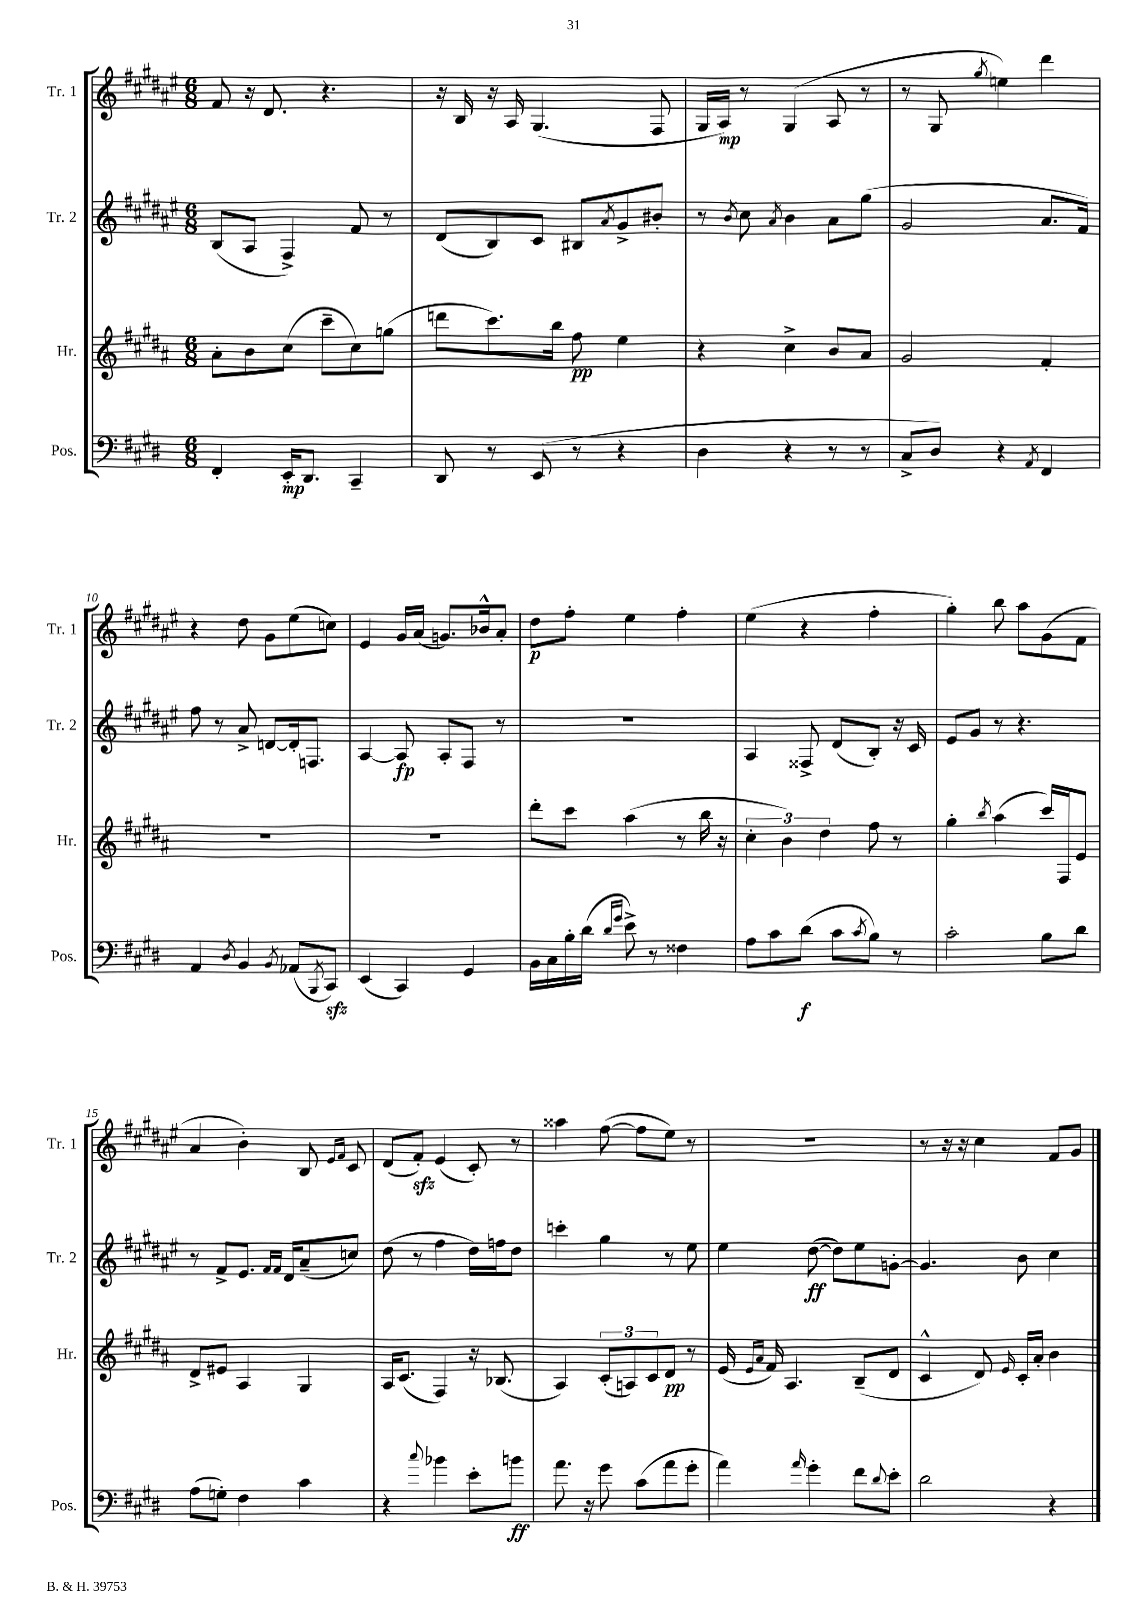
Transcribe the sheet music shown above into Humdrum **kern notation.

**kern	**dynam	**kern	**dynam	**kern	**dynam	**kern	**dynam
*part4	*part4	*part3	*part3	*part2	*part2	*part1	*part1
*staff4	*staff4	*staff3	*staff3	*staff2	*staff2	*staff1	*staff1
*I"Pos.	*	*I"Hr.	*	*I"Tr. 2	*	*I"Tr. 1	*
*I'Pos.	*	*I'Hr.	*	*I'Tr. 2	*	*I'Tr. 1	*
*clefF4	*	*clefG2	*	*clefG2	*	*clefG2	*
*k[f#c#g#d#]	*	*k[f#c#g#d#a#]	*	*k[f#c#g#d#a#e#]	*	*k[f#c#g#d#a#e#]	*
*M6/8	*	*M6/8	*	*M6/8	*	*M6/8	*
=6	=6	=6	=6	=6	=6	=6	=6
4FF#'/	.	8a#'\L	.	(8B/L	.	8f#/	.
.	.	8b\	.	8A#/J	.	16r	.
.	.	.	.	.	.	8.d#/	.
16EE'/KL	mp	(8cc#\J	.	4F#^/)	.	.	.
8.DD#/J	.	.	.	.	.	.	.
.	.	8ccc#~\L	.	.	.	4.r	.
4CC#~/	.	8cc#\)	.	8f#/	.	.	.
.	.	(8ggn\J	.	8r	.	.	.
=7	=7	=7	=7	=7	=7	=7	=7
8DD#/	.	8dddn\L	.	(8d#/L	.	16r	.
.	.	.	.	.	.	16B/	.
8r	.	8.ccc#\)	.	8B/)	.	16r	.
.	.	.	.	.	.	16A#/	.
(8EE/	.	.	.	8c#/J	.	(4.G#/	.
.	.	16bb\Jk	.	.	.	.	.
8r	.	8ff#\	pp	8B#X/L	.	.	.
.	.	.	.	8qa#/	.	.	.
4r	.	4ee\	.	8g#^/	.	.	.
.	.	.	.	8b#X'/J	.	8F#/	.
=8	=8	=8	=8	=8	=8	=8	=8
4D#\	.	4r	.	8r	.	16G#/LL	.
.	.	.	.	.	.	16A#/JJ)	mp
.	.	.	.	8qb/	.	.	.
.	.	.	.	8cc#\	.	8r	.
.	.	.	.	8qa#/	.	.	.
4r	.	4cc#^\	.	4b\	.	(4G#/	.
8r	.	8b/L	.	8a#\L	.	8A#/	.
8r	.	8a#/J	.	(8gg#\J	.	8r	.
=9	=9	=9	=9	=9	=9	=9	=9
8C#^/L	.	2g#/	.	2g#/	.	8r	.
8D#/J)	.	.	.	.	.	8G#/	.
.	.	.	.	.	.	8qgg#/	.
4r	.	.	.	.	.	4een\)	.
8qAA/	.	.	.	.	.	.	.
4FF#/	.	4f#'/	.	8.a#/L	.	4ddd#\	.
.	.	.	.	16f#/Jk)	.	.	.
!!LO:LB:g=z
=10	=10	=10	=10	=10	=10	=10	=10
4AA/	.	2.r	.	8ff#\	.	4r	.
.	.	.	.	8r	.	.	.
8qD#/	.	.	.	.	.	.	.
4BB/	.	.	.	8a#^/	.	8dd#\	.
.	.	.	.	[8dn/L	.	8g#\L	.
8qBB/	.	.	.	.	.	.	.
(8AA-X/L	.	.	.	16d'/k]	.	(8ee#\	.
.	.	.	.	8.Fn/J	.	.	.
8qBBB/	.	.	.	.	.	.	.
8CC#zz/J)	.	.	.	.	.	8ccn\J)	.
=11	=11	=11	=11	=11	=11	=11	=11
(4EE/	.	2.r	.	[4A#/	.	4e#/	.
4CC#/)	.	.	.	8A#/]	fp	16g#/LL	.
.	.	.	.	.	.	(16a#/JJ	.
.	.	.	.	8A#'/L	.	8.gn/L)	.
4GG#/	.	.	.	8F#/J	.	.	.
.	.	.	.	.	.	16b-X^^/k	.
.	.	.	.	8r	.	8a#'/J	.
=12	=12	=12	=12	=12	=12	=12	=12
16BB\LL	.	8ddd#'\L	.	2.r	.	8dd#\L	p
16C#\	.	.	.	.	.	.	.
16B'\	.	8ccc#\J	.	.	.	8ff#'\J	.
(16d#\JJ	.	.	.	.	.	.	.
16qqd#/LL	.	.	.	.	.	.	.
16qqg#/JJ	.	.	.	.	.	.	.
8e^\)	.	(4aa#\	.	.	.	4ee#\	.
8r	.	.	.	.	.	.	.
4F##X\	.	8r	.	.	.	4ff#'\	.
.	.	16bb\	.	.	.	.	.
.	.	16r	.	.	.	.	.
=13	=13	=13	=13	=13	=13	=13	=13
8A\L	.	6cc#'\	.	4A#/	.	(4ee#\	.
8c#\	.	.	.	.	.	.	.
.	.	6b\)	.	.	.	.	.
(8d#\J	f	.	.	8F##X^/	.	4r	.
.	.	6dd#\	.	.	.	.	.
8c#\L	.	.	.	(8d#/L	.	.	.
8qc#/	.	.	.	.	.	.	.
8B\J)	.	8ff#\	.	8B'/J)	.	4ff#'\	.
8r	.	8r	.	16r	.	.	.
.	.	.	.	16c#/	.	.	.
=14	=14	=14	=14	=14	=14	=14	=14
2c#'\	.	4gg#'\	.	8e#/L	.	4gg#'\)	.
.	.	.	.	8g#/J	.	.	.
.	.	8qbb/	.	.	.	.	.
.	.	(4aa#\	.	8r	.	8bb\	.
.	.	.	.	4.r	.	8aa#\L	.
8B\L	.	16ccc#/LL)	.	.	.	(8g#\	.
.	.	16F#/J	.	.	.	.	.
8d#\J	.	8e/J	.	.	.	8f#\J	.
!!LO:LB:g=z
=15	=15	=15	=15	=15	=15	=15	=15
(8A\L	.	8d#^/L	.	8r	.	4a#/	.
8Gn'\J)	.	8e#X/J	.	8f#^/L	.	.	.
4F#\	.	4A#/	.	8.e#/J	.	4b'\)	.
.	.	.	.	16qqf#/LL	.	.	.
.	.	.	.	16qqf#/JJ	.	.	.
.	.	.	.	16d#/KL	.	.	.
4c#\	.	4G#/	.	(8a#~/	.	8B/	.
.	.	.	.	.	.	16qqe#/LL	.
.	.	.	.	.	.	16qqf#/JJ	.
.	.	.	.	8ccn/J)	.	8c#/	.
=16	=16	=16	=16	=16	=16	=16	=16
4r	.	16A#/KL	.	(8dd#\	.	(8d#/L	.
.	.	(8.c#/J	.	.	.	.	.
.	.	.	.	8r	.	8f#zz'/J)	.
8qqcc#/	.	.	.	.	.	.	.
4b-X\	.	4F#/)	.	4ff#\	.	(4e#/	.
8e'\L	.	16r	.	16dd#\LL)	.	8c#'/)	.
.	.	(8.B-X/	.	16ffn\J	.	.	.
8bn\J	ff	.	.	8dd#\J	.	8r	.
=17	=17	=17	=17	=17	=17	=17	=17
8.a\	.	4A#/)	.	4cccn'\	.	4aa##X\	.
16r	.	.	.	.	.	.	.
8g#\	.	(12c#'/L	.	4gg#\	.	([8ff#\	.
.	.	12An/)	.	.	.	.	.
(8c#\L	.	.	.	.	.	8ff#\L]	.
.	.	12c#/	.	.	.	.	.
8a\	.	8d#/J	pp	8r	.	8ee#\J)	.
8g#'\J	.	8r	.	8ee#\	.	8r	.
=18	=18	=18	=18	=18	=18	=18	=18
4a\)	.	(16e/	.	4ee#\	.	2.r	.
.	.	16qqe/LL	.	.	.	.	.
.	.	16qqa#/JJ	.	.	.	.	.
.	.	16f#/)	.	.	.	.	.
.	.	4.A#/	.	.	.	.	.
16qqa/	.	.	.	.	.	.	.
4g#'\	.	.	.	([8dd#\	ff	.	.
.	.	.	.	8dd#\L])	.	.	.
8f#\L	.	(8B~/L	.	8ee#\	.	.	.
8qqd#/	.	.	.	.	.	.	.
8e'\J	.	8d#/J	.	[8gn'\J	.	.	.
=19	=19	=19	=19	=19	=19	=19	=19
2d#\	.	4c#^^/	.	4.g/]	.	8r	.
.	.	.	.	.	.	16r	.
.	.	.	.	.	.	16r	.
.	.	8d#/)	.	.	.	4cc#\	.
.	.	16qqe/	.	.	.	.	.
.	.	16c#'/LL	.	8b\	.	.	.
.	.	16a#'/JJ	.	.	.	.	.
4r	.	4b\	.	4cc#\	.	8f#/L	.
.	.	.	.	.	.	8g#/J	.
==	==	==	==	==	==	==	==
*-	*-	*-	*-	*-	*-	*-	*-
